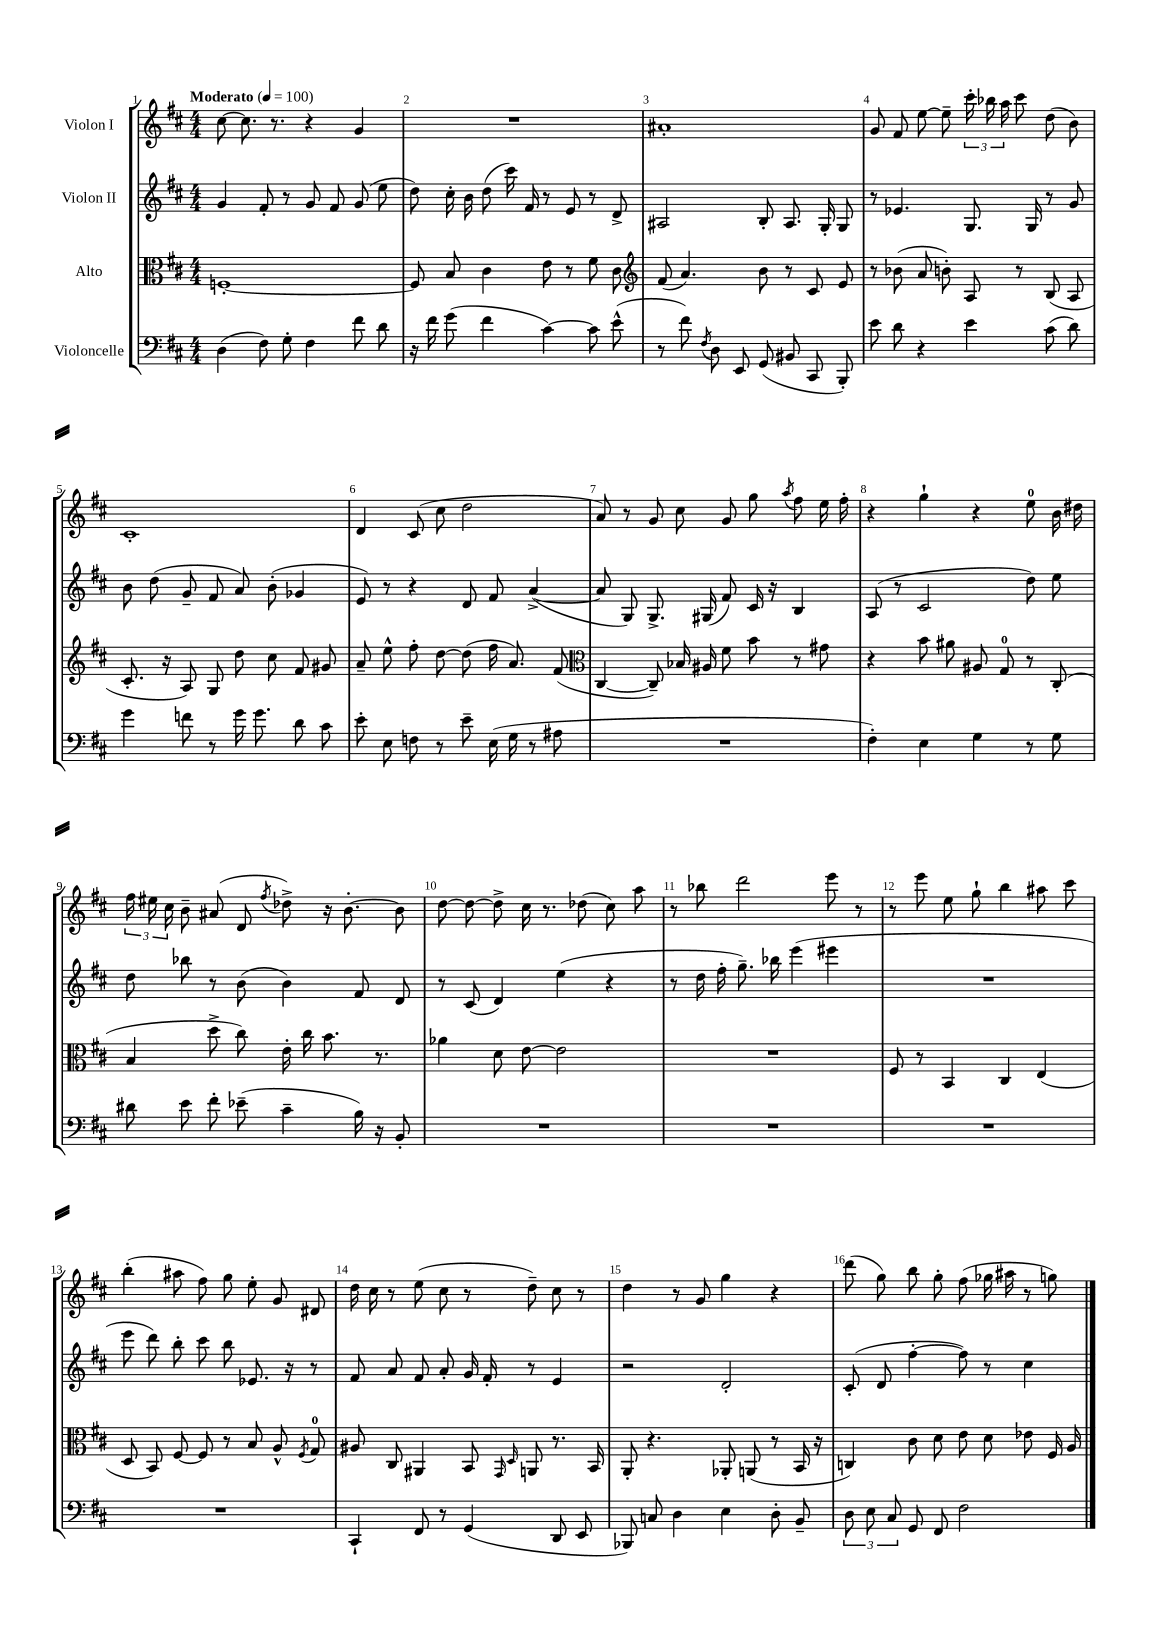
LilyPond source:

<<
\new StaffGroup <<
\new Staff = "s0" \with { instrumentName = "Violon I" } {
    \clef treble \key d \major \numericTimeSignature \time 4/4 \tempo "Moderato" 4 = 100
    \autoBeamOff cis''8~ cis''8. r8. r4 g'4 |
    R1 |
    ais'1-. |
    g'8 fis'8 e''8~ e''8-- \tuplet 3/2 { cis'''16-. bes''16 a''16 } cis'''8 d''8( b'8) |
    cis'1-. |
    d'4 cis'8( cis''8 d''2 |
    a'8) r8 g'8 cis''8 g'8 g''8 \acciaccatura { a''8 } fis''8 e''16 fis''16-. |
    r4 g''4-! r4 e''8-0 b'16 dis''16 |
    \tuplet 3/2 { fis''16 eis''16 cis''16 } b'8-- ais'8( d'8 \acciaccatura { fis''8 } des''8->) r16 b'8.~-. b'8 |
    d''8~ d''8~ d''8-> cis''16 r8. des''8( cis''8) a''8 |
    r8 bes''8 d'''2 e'''8 r8 |
    r8 e'''8 e''8 g''8-! b''4 ais''8 cis'''8 |
    b''4-.( ais''8 fis''8) g''8 e''8-. g'8 dis'8 |
    d''16 cis''16 r8 e''8( cis''8 r8 d''8--) cis''8 r8 |
    d''4 r8 g'8 g''4 r4 |
    d'''8( g''8) b''8 g''8-. fis''8( ges''16 ais''16 r8 g''8) \bar "|." |
}
\new Staff = "s1" \with { instrumentName = "Violon II" } {
    \clef treble \key d \major \numericTimeSignature \time 4/4
    \autoBeamOff g'4 fis'8-. r8 g'8 fis'8 g'8( e''8 |
    d''8) cis''16-. b'16 d''8( cis'''16) fis'16 r8 e'8 r8 d'8-> |
    ais2 b8-. ais8. g16-. g8 |
    r8 ees'4. g8. g16 r8 g'8 |
    b'8 d''8( g'8-- fis'8 a'8) b'8-.( ges'4 |
    e'8) r8 r4 d'8 fis'8 a'4~->( |
    a'8 g8) g8.-> gis16( fis'8) cis'16 r16 b4 |
    a8( r8 cis'2 d''8) e''8 |
    d''8 bes''8 r8 b'8( b'4) fis'8 d'8 |
    r8 cis'8( d'4) e''4( r4 |
    r8 d''16 fis''16-. g''8.--) bes''16 e'''4( eis'''4 |
    R1 |
    e'''8 d'''8) b''8-. cis'''8 b''8 ees'8. r16 r8 |
    fis'8 a'8 fis'8 a'8-. g'16 fis'16-. r8 e'4 |
    r2 d'2-. |
    cis'8-.( d'8 fis''4~-. fis''8) r8 cis''4 \bar "|." |
}
\new Staff = "s2" \with { instrumentName = "Alto" } {
    \clef alto \key d \major \numericTimeSignature \time 4/4
    \autoBeamOff f1~-. |
    f8 b8 cis'4 e'8 r8 fis'8 cis'8 |
    \clef treble fis'8( a'4.) b'8 r8 cis'8 e'8 |
    r8 bes'8( a'8 b'8-.) a8 r8 b8( a8 |
    cis'8.-. r16 a8) g8 d''8 cis''8 fis'8 gis'8 |
    a'8-- e''8-^ fis''8-. d''8~ d''8( fis''16 a'8.) fis'8( |
    \clef alto cis4~ cis8--) bes16 ais16 fis'8 b'8 r8 gis'8 |
    r4 b'8 ais'8 ais8 g8-0 r8 cis8-.( |
    b4 d''8-> cis''8) e'16-. cis''16 b'8. r8. |
    aes'4 d'8 e'8~ e'2 |
    R1 |
    fis8 r8 b,4 cis4 e4( |
    d8 b,8) fis8~ fis8 r8 b8 a8-^ \acciaccatura { fis8 } g8-0 |
    ais8 cis8 ais,4 b,8 \grace { g,16 d16 } a,8 r8. b,16 |
    a,8-. r4. aes,8-. a,8( r8 b,16 r16 |
    c4) cis'8 d'8 e'8 d'8 ees'8 fis16 a16 \bar "|." |
}
\new Staff = "s3" \with { instrumentName = "Violoncelle" } {
    \clef bass \key d \major \numericTimeSignature \time 4/4
    \autoBeamOff d4( fis8) g8-. fis4 fis'8 d'8 |
    r16 fis'16 g'8( fis'4 cis'4~) cis'8 e'8-^( |
    r8 fis'8) \acciaccatura { fis8 } d8 e,8 g,8( bis,8 cis,8 b,,8-.) |
    e'8 d'8 r4 e'4 cis'8( d'8) |
    g'4 f'8 r8 g'16 g'8. d'8 cis'8 |
    e'8-. e8 f8 r8 e'8-- e16( g16 r8 ais8 |
    R1 |
    fis4-.) e4 g4 r8 g8 |
    dis'8 e'8 fis'8-. ees'8--( cis'4-- b16) r16 b,8-. |
    R1 |
    R1 |
    R1 |
    R1 |
    cis,4-! fis,8 r8 g,4( d,8 e,8 |
    bes,,8) c8 d4 e4 d8-. b,8-- |
    \tuplet 3/2 { d8 e8 cis8 } g,8 fis,8 fis2 \bar "|." |
}
>>
>>
\layout { \context { \Score \override BarNumber.break-visibility = ##(#f #t #t) barNumberVisibility = #all-bar-numbers-visible } }
